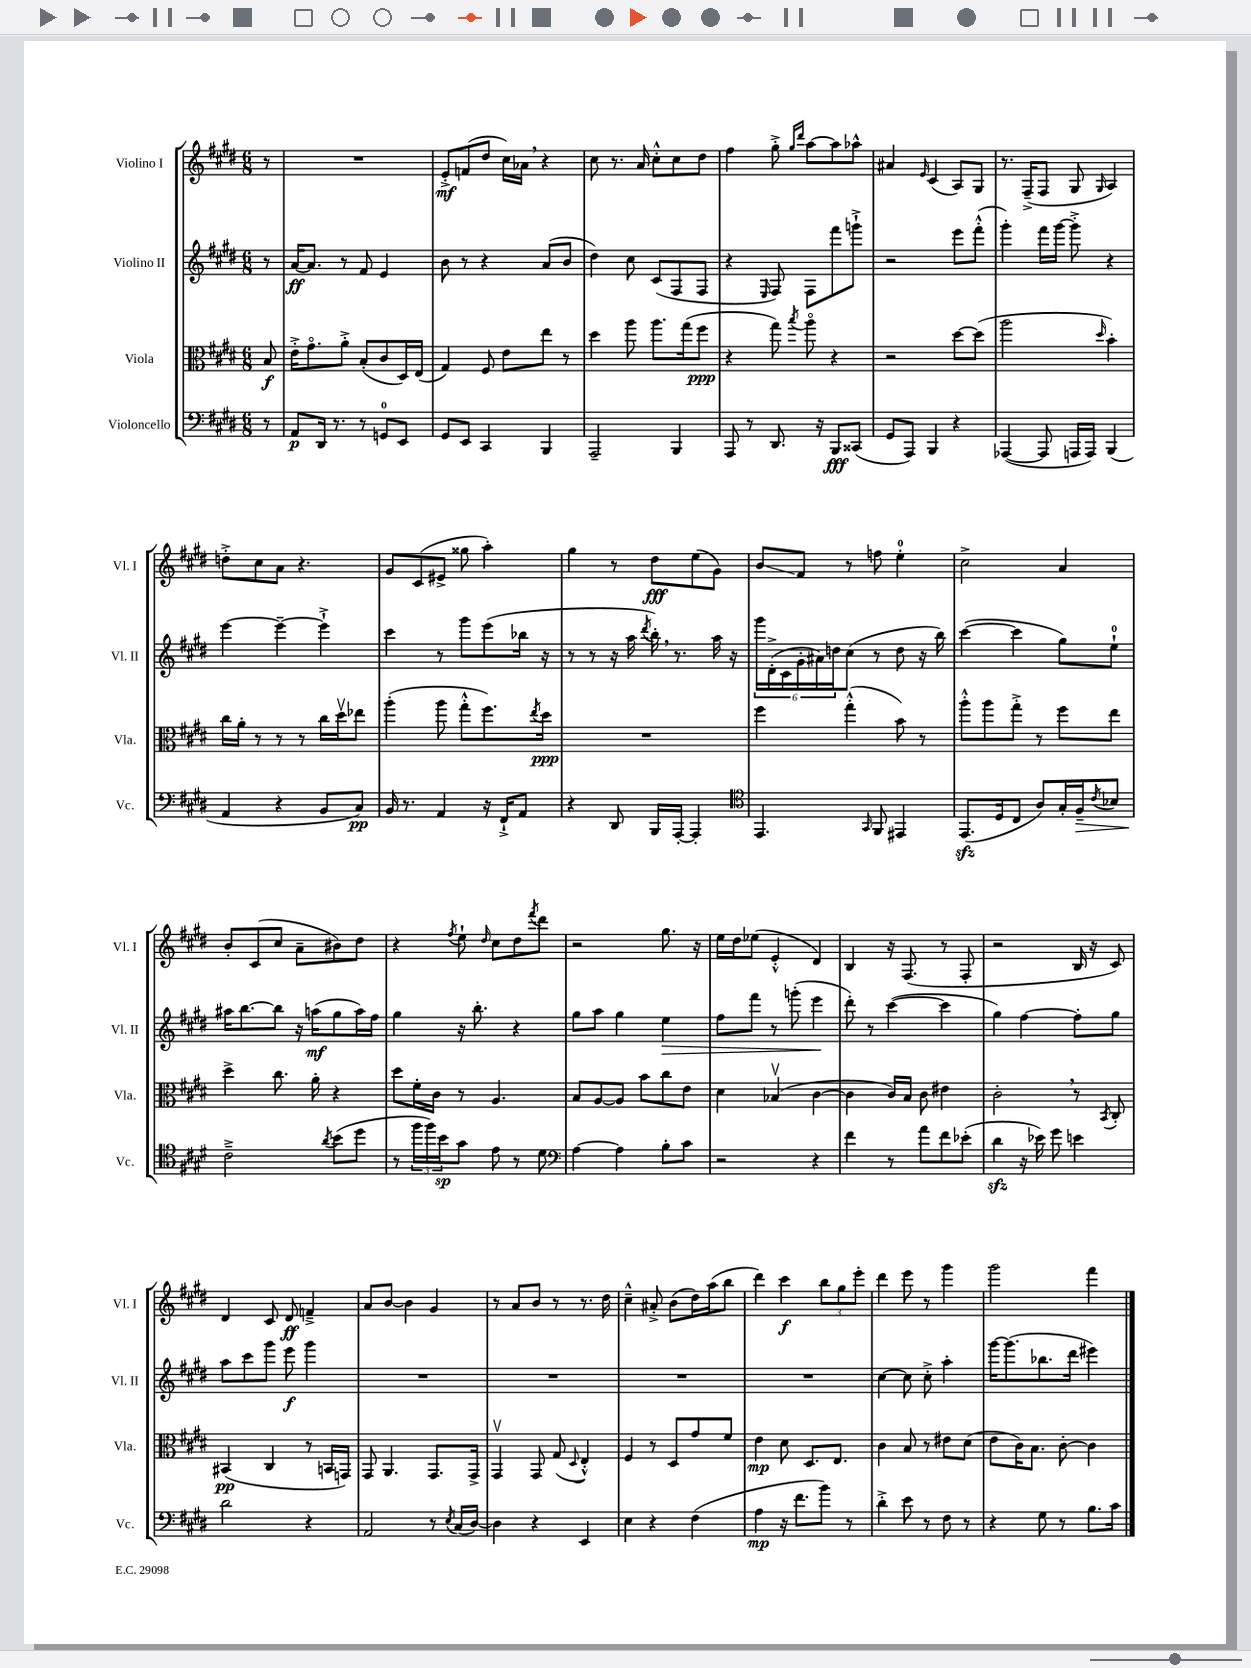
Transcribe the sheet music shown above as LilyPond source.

<<
\new StaffGroup <<
\new Staff = "s0" \with { instrumentName = "Violino I" shortInstrumentName = "Vl. I" } {
    \clef treble \key e \major \numericTimeSignature \time 6/8 \partial 8
    r8 |
    R2. |
    e'8-.->\mf f'8( dis''8 cis''16) aes'16 \breathe r4 |
    cis''8 r8. a'16 cis''8-.-^ cis''8 dis''8 |
    fis''4 gis''8-.-> \grace { gis''16 dis'''16 } a''8~ a''8 aes''8-^ |
    ais'4 \grace { e'16 } cis'4( a8) gis8 |
    r8. fis16--->( fis8 gis8 \grace { gis16 } a4) |
    d''8-.-> cis''8 a'8 r4. |
    gis'8 cis'8( eis'8-> gisis''8 a''4-.) |
    gis''4 r8 dis''8\fff e''8( gis'8) |
    b'8\glissando fis'8 r8 f''8 e''4-0-. |
    cis''2-> a'4 |
    b'8-. cis'8( cis''8 a'8-- bis'8) dis''8 |
    r4 \acciaccatura { fis''8 } e''8-! \grace { dis''16 } cis''8 dis''8 \acciaccatura { fis'''8 } dis'''8 |
    r2 gis''8. r16 |
    e''16 dis''16 ees''8( e'4-.-^ dis'4) |
    b4 r16 fis8.( r8 fis8-. |
    r2 b16 r16 cis'8) |
    dis'4 cis'8 dis'8\ff f'4---> |
    a'8 b'8~ b'4 gis'4 |
    r8 a'8 b'8 r8 r8. dis''16 |
    cis''4---^ ais'8-.-> b'8( dis''16) a''16( b''8 |
    dis'''4) cis'''4\f \tuplet 3/2 { b''8 gis''8 e'''8-. } |
    dis'''4 e'''8 r8 gis'''4 |
    gis'''2 fis'''4 \bar "|." |
}
\new Staff = "s1" \with { instrumentName = "Violino II" shortInstrumentName = "Vl. II" } {
    \clef treble \key e \major \numericTimeSignature \time 6/8 \partial 8
    r8 |
    a'16~\ff a'8. r8 fis'8 e'4 |
    b'8 r8 r4 a'8( b'8 |
    dis''4) cis''8 cis'8( fis8 fis8 |
    r4 \grace { e16 } fis8) fis8 fis'''8 g'''8-!-> |
    r2 e'''8 fis'''8-.-^( |
    gis'''4-.) fis'''16 gis'''16~ gis'''8-.-> r4 |
    e'''4~ e'''4~-- e'''4-!-> |
    cis'''4 r8 gis'''8 e'''8( bes''16 r16 |
    r8 r8 r16 a''16 \acciaccatura { dis'''8 } b''16-.) \breathe r8. a''16 r16 |
    \tuplet 6/4 { gis'''16 dis'16-.->( cis'16 gis'16-. ais'16) d''16 } cis''8( r8 d''8 r16 b''16) |
    cis'''4~( cis'''4 gis''8) e''8-0-! |
    ais''16 b''8.~ b''8 r16 a''16\mf( gis''8 a''16) fis''16 |
    gis''4 r16 b''8.-. r4 |
    gis''8 a''8 gis''4 e''4\> |
    fis''8 fis'''8 r8 g'''8-.( e'''4\! |
    dis'''8-.) r8 cis'''4~( cis'''4 |
    gis''4) fis''4~ fis''8-. gis''8 |
    a''8 cis'''8 gis'''8 e'''8\f gis'''4 |
    R2. |
    R2. |
    R2. |
    R2. |
    cis''4~ cis''8 cis''8-.-> a''4-. |
    gis'''16~ gis'''8.( bes''8. dis'''16 eis'''4) \bar "|." |
}
\new Staff = "s2" \with { instrumentName = "Viola" shortInstrumentName = "Vla." } {
    \clef alto \key e \major \numericTimeSignature \time 6/8 \partial 8
    b8\f |
    e'16-.-> gis'8.\flageolet a'8-.-> b8-.( cis'8 dis16) e16( |
    gis4) fis8 e'8 e''8 r8 |
    dis''4 a''8 a''8. gis''16( fis''8\ppp |
    r4 gis''8) \acciaccatura { b''8 } a''8\flageolet r4 |
    r2 dis''8~ dis''8( |
    a''2 \grace { dis''16 } b'4-.) |
    cis''16 a'16-. r8 r8 r8 cis''16 dis''16\upbow ees''8 |
    a''4-.( a''8 gis''8-.-^ fis''8.) \acciaccatura { e''8 } dis''16\ppp |
    R2. |
    fis''4 gis''4-.-^( b'8) r8 |
    a''8-.-^ a''8 gis''8-.-> r8 fis''8 e''8 |
    dis''4-> cis''8. a'16-. r4 |
    dis''8 fis'16-. cis'16 r8 a4. |
    b8 a8~ a8 b'8 cis''8 e'8 |
    dis'4 bes4\upbow( cis'4~ |
    cis'4 cis'16) b16 cis'8 eis'4 |
    cis'2-. \breathe r8 \acciaccatura { b,8 } cis8-. |
    bis,4\pp( cis4 r8 b,16 g,16) |
    gis,8 a,4. gis,8. gis,16-> |
    gis,4\upbow gis,8 gis8( \appoggiatura { dis8 } e4-.-^) |
    fis4 r8 dis8 gis'8 fis'8 |
    e'4\mp dis'8 dis8. e8. |
    cis'4 b8 r8 eis'8 dis'8( |
    e'8 cis'16) b8. cis'8~-. cis'4 \bar "|." |
}
\new Staff = "s3" \with { instrumentName = "Violoncello" shortInstrumentName = "Vc." } {
    \clef bass \key e \major \numericTimeSignature \time 6/8 \partial 8
    r8 |
    a,8\p dis,16 r8. r8 g,8-0 e,8 |
    gis,8 e,8 cis,4 b,,4 |
    a,,2-- b,,4 |
    a,,8 r8 dis,8. r16 b,,8\fff cisis,8( |
    gis,8 a,,8) b,,4 r4 |
    aes,,4~( aes,,8 a,,16 a,,16) b,,4( |
    a,4 r4 b,8 cis8\pp) |
    b,16 r8. a,4 r16 fis,16-!-> a,8 |
    r4 dis,8 b,,16 a,,16~-. a,,4-. |
    \clef tenor e,4. \grace { gis,16 } fis,8 eis,4 |
    e,8.\sfz( dis16 cis8 a8) gis16-. fis16--\> \acciaccatura { cis'8 } bes8 |
    cis'2--->\! \acciaccatura { a'8 } b'8( dis''8 |
    r8 \tuplet 3/2 { fis''16 fis''16) b'16\sp } gis'8 e'8 r8 dis'8 |
    \clef bass a4~ a4 b8-. cis'8 |
    r2 r4 |
    fis'4 r8 a'8 fis'8 ees'8-.( |
    dis'4\sfz r16 ees'16) gis'8 e'4 |
    dis'2 r4 |
    a,2 r8 \acciaccatura { e8 } cis16( dis16~) |
    dis4 r4 e,4 |
    e4 r4 fis4( |
    a4\mp r16 fis'8. b'8) r8 |
    dis'4-.-> e'8 r8 fis8 r8 |
    r4 gis8 r8 b8. cis'16 \bar "|." |
}
>>
>>
\layout { \context { \Score \remove "Bar_number_engraver" } }
